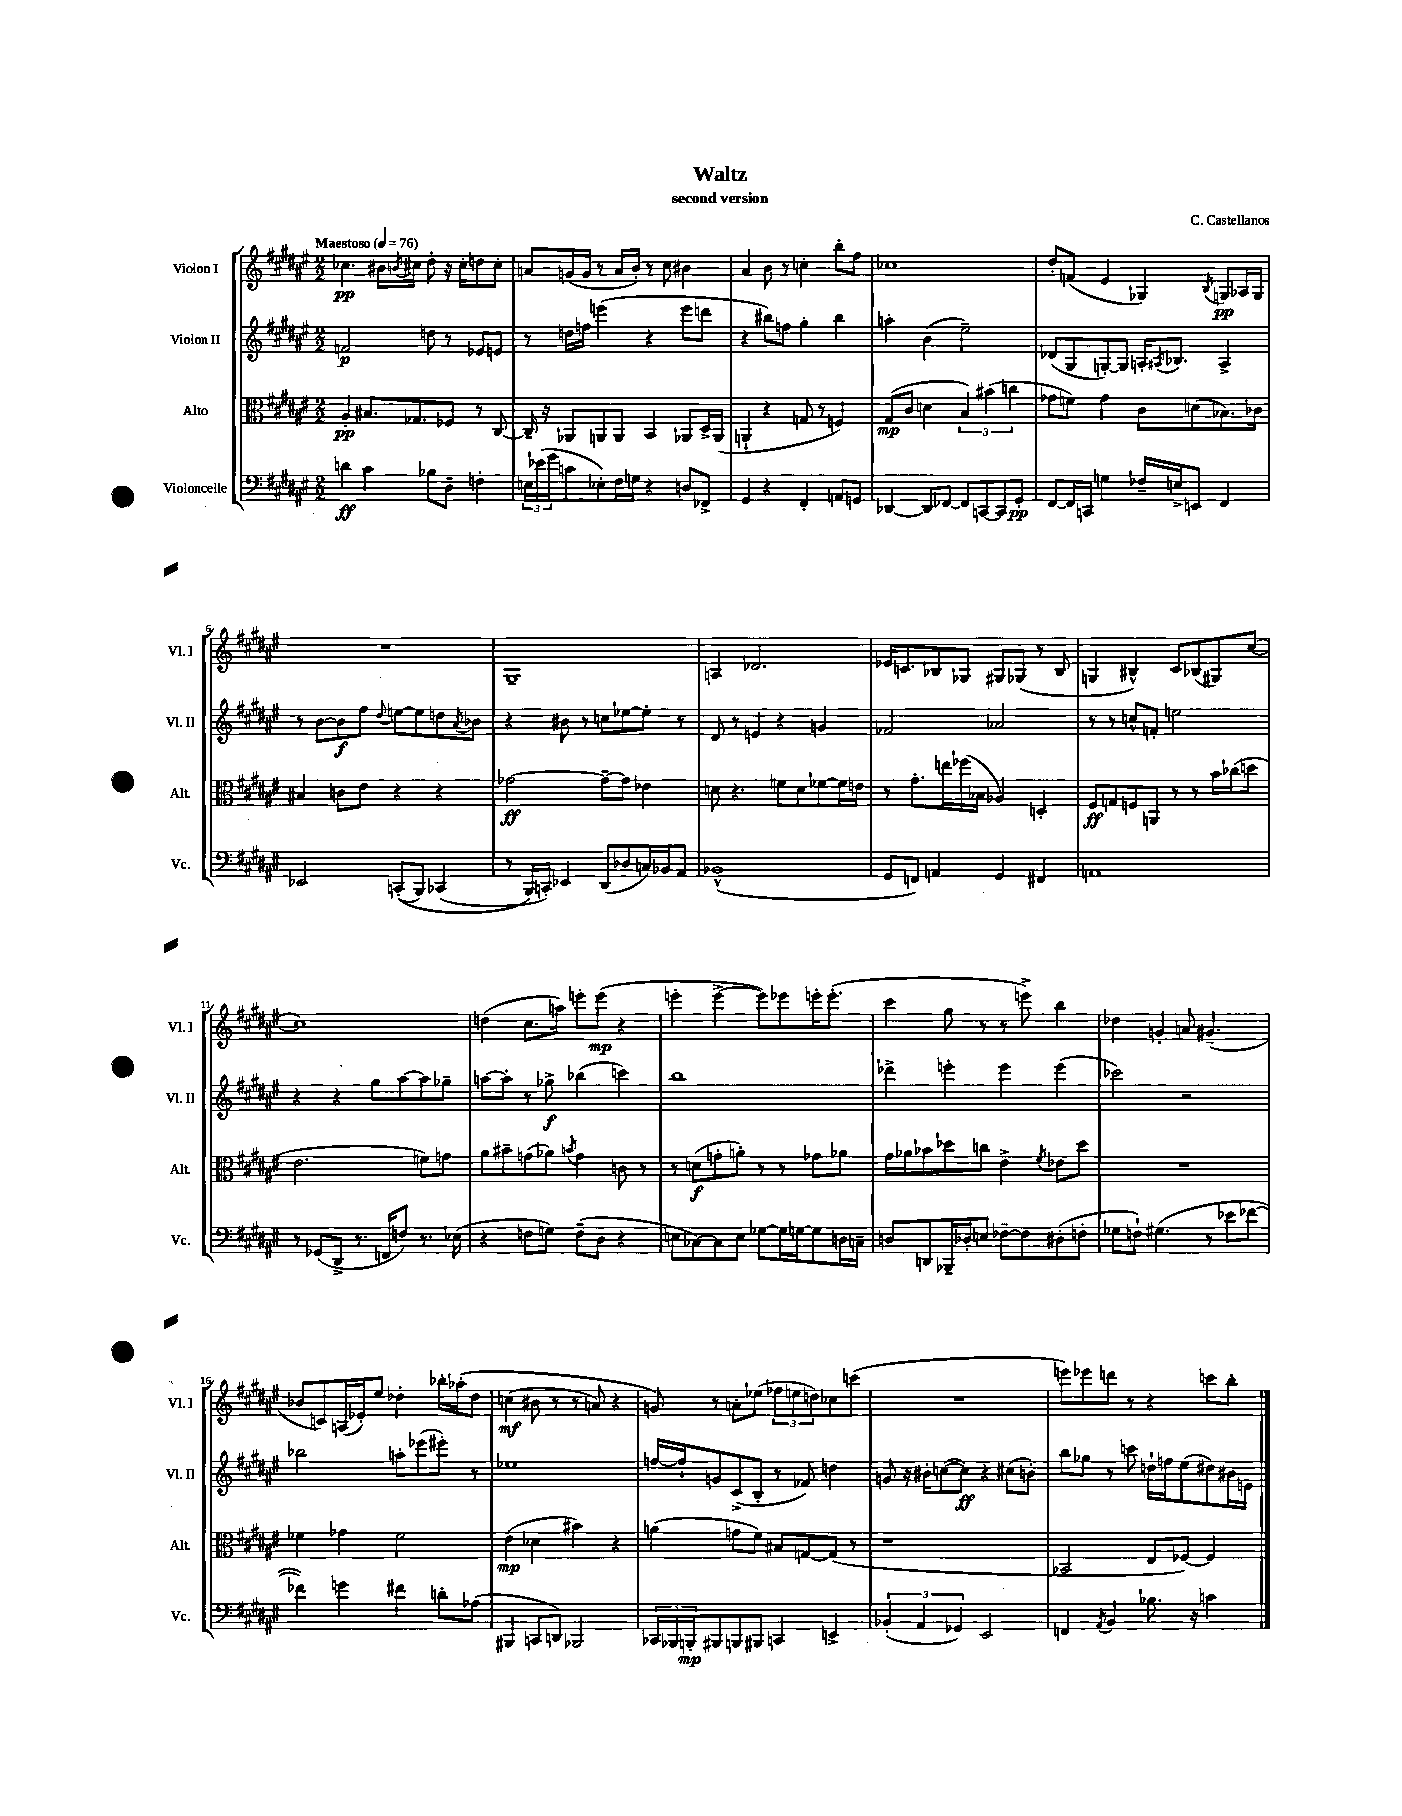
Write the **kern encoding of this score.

**kern	**kern	**kern	**kern
*staff4	*staff3	*staff2	*staff1
*clefF4	*clefC3	*clefG2	*clefG2
*k[f#c#g#d#a#e#]	*k[f#c#g#d#a#e#]	*k[f#c#g#d#a#e#]	*k[f#c#g#d#a#e#]
*M2/2	*M2/2	*M2/2	*M2/2
*MM76	*MM76	*MM76	*MM76
4d	4A#'	2f	4.cc-
4c#	8.B#	.	.
.	.	.	16b#
.	.	.	8qb
.	8.G-	.	16cc#
8B-	.	8dd	8dd#'
8D#~	8F-	8r	16r
.	.	.	16cc#'
4F'	8r	8e-	8dd
.	[8C#	8e	8cc#'
=	=	=	=
24E	16C#~]	8r	8a
(24e-	.	.	.
.	16r	.	.
24g#	.	.	.
8c	8AA-	16dd	(16g
.	.	16ff	16g
8E-')	8AA	(4eee	8r
16F#	8AA	.	16a
16G	.	.	16b')
4r	4BB	4r	8r
.	.	.	8cc#
8D	8AA-	8eee	4b#
8FF-^	16D#^	8ddd	.
.	(16AA-	.	.
=	=	=	=
4GG#	4AA`	4r	4a#
4r	4r	8bb#)	8b
.	.	8ff	8r
4FF#'	8G	4gg#'	4cc'
.	8r	.	.
8AA	4F)	4bb#	8bb'
8GG	.	.	8ff#
=	=	=	=
[4DD-	(8G#	4aa'	1cc-
.	8c#	.	.
8DD-]	4d	(4b	.
[8FF-	.	.	.
8FF-]	6B)	2ee#~)	.
[8CC	.	.	.
.	(6b#	.	.
8CC]	.	.	.
.	6cc	.	.
8GG#'	.	.	.
=	=	=	=
[8FF#	8g-	(8d-	8dd#'
16FF#]	8f)	8G#	(8f
16CC	.	.	.
4G	4g-	[8G')	4e#
.	.	8G]	.
16F-~	8c#	16A'	4G-)
.	.	8qA#	.
16E^	.	8.B-	.
8EE	(8d	.	.
.	.	.	8qB
4FF#	8.B-)	4A#^	8G
.	.	.	16A-
.	16c-	.	16G
=	=	=	=
2EE-	4B#	8r	1r
.	.	[8b	.
.	8c	8b]	.
.	8e#	8ff#	.
.	.	8qqdd#	.
&((8CC'	4r	[8ee	.
8BBB)	.	8ee]	.
(4CC-	4r	8dd	.
.	.	8qa#	.
.	.	8b-	.
=	=	=	=
8r	[2g-	4r	1G#~
16BBB&)	.	.	.
16CC')	.	.	.
4EE-	.	8b#	.
.	.	8r	.
(8DD#	8g-~_	8cc	.
8D-	8g-]	[8ee-	.
16C)	4e-	8ee-']	.
16BB-	.	.	.
8AA#	.	8r	.
=	=	=	=
(1BB-^^	8d	8d#	4A
.	4.r	8r	.
.	.	4e	2.d-
.	8f	4r	.
.	8d	.	.
.	[8f-	4g	.
.	16f-]	.	.
.	16e	.	.
=	=	=	=
8GG#	8r	2f-	16e-
.	.	.	8.c
8FF)	8.g#'	.	.
4AA	.	.	8B-
.	16ee	.	.
.	(16ff-	.	8G-
.	16B-	.	.
4GG#	4A-)	2a-	8G#
.	.	.	(8G-
4FF#	4D'	.	8r
.	.	.	8B-
=	=	=	=
1AA	8F#	8r	4G
.	8G	8r	.
.	8F	8cc^^	4B#^^)
.	8AA	8f'	.
.	8r	2ee	8c#
.	8r	.	(8B-
.	16b	.	8G#)
.	(16cc-	.	.
.	8dd	.	([8cc#
=	=	=	=
8r	2.e#	4r	1cc#])
(8GG-	.	.	.
8DD#^	.	4r	.
8.r	.	.	.
.	.	8gg#	.
16FF	.	.	.
8F)	.	[8aa#	.
8.r	8f)	8aa#]	.
.	8g	8gg-~	.
(16E-	.	.	.
=	=	=	=
4r	8a#	[8aa	(4dd
.	8b#~	8aa']	.
8F	(8g	8r	8.cc#
8G)	8a-)	8gg-^	.
.	.	.	16aa)
.	8qb	.	.
(8F~	4g	(4bb-	8eee'
8D#	.	.	(8eee
4r	8c	4ccc)	4r
.	8r	.	.
=	=	=	=
8E	8r	1bb	4eee'
[8C-)	(8d	.	.
8C-]	8g'	.	[4eee^
8E	8a')	.	.
[8G-	8r	.	8eee])
16G-]	8r	.	8eee-
[16G	.	.	.
8G]	8g-	.	16eee'
.	.	.	(8.eee'
16D	8a-	.	.
16C~	.	.	.
=	=	=	=
8D	16g#	4ddd-^	4ccc#
.	16a-	.	.
8DD	8b-	.	.
16BBB-~	8dd-	4eee'	8gg#
16D-'	.	.	.
8E	8cc	.	8r
[8F-~	4e#^	4eee	8r
8F-]	.	.	8eee^)
.	8qf#	.	.
(8D#'	8e-	(4eee	4bb
8F'	8dd-	.	.
=	=	=	=
8G-	1r	2ccc-)	4dd-
8F`)	.	.	.
(4.G#	.	.	4g'
.	.	2r	8a
8r	.	.	(4.g#~
8e-	.	.	.
[8f-	.	.	.
=	=	=	=
4f-])	4f-	2bb-	8b-
.	.	.	8c)
4g	4g-	.	(16A
.	.	.	16e-')
.	.	.	8ee#
4f#	2f-	8aa'	4dd-'
.	.	(8eee-	.
8d'	.	8eee#')	16bb-'
.	.	.	&(16aa-'
(8A-	.	8r	8dd-
=	=	=	=
4BBB#	(4e#	1ee-	(4cc
8CC	4d-	.	8b#
8DD)	.	.	8r
2BBB-	4b#)	.	8r
.	.	.	8a)
.	4r	.	4r
=	=	=	=
24CC-	(4a	[16ff	8g&)
24BBB-	.	.	.
.	.	16ff`]	.
24BBB'	.	.	.
8BBB#	.	8g	8r
8BBB	8g	(8c#^	8a'
8BBB#	8f#)	8B'	(8ee-
4CC	8B#	8r	12ff-
.	.	.	12ee
.	[8G	8f-)	.
.	.	.	12dd)
4EE^	(8G]	4dd	8cc-
.	8r	.	(8ccc
=	=	=	=
(6BB-'	1r	8g	1r
.	.	16r	.
6AA#	.	.	.
.	.	16b#'	.
.	.	([8cc	.
6GG-)	.	.	.
.	.	8cc])	.
2EE#	.	4r	.
.	.	(8cc#	.
.	.	8b')	.
=	=	=	=
4FF	2BB-	8bb	8eee)
.	.	8gg-	8eee-
8qAA#	.	.	.
4BB	.	8r	8ddd
.	.	8ccc	8r
8.B-	8E#	16dd`	4r
.	.	16ff	.
.	[8F-)	(8ee#	.
16r	.	.	.
4c	4F-]	8dd#)	8ccc
.	.	16b#	8bb'
.	.	16e	.
==	==	==	==
*-	*-	*-	*-
